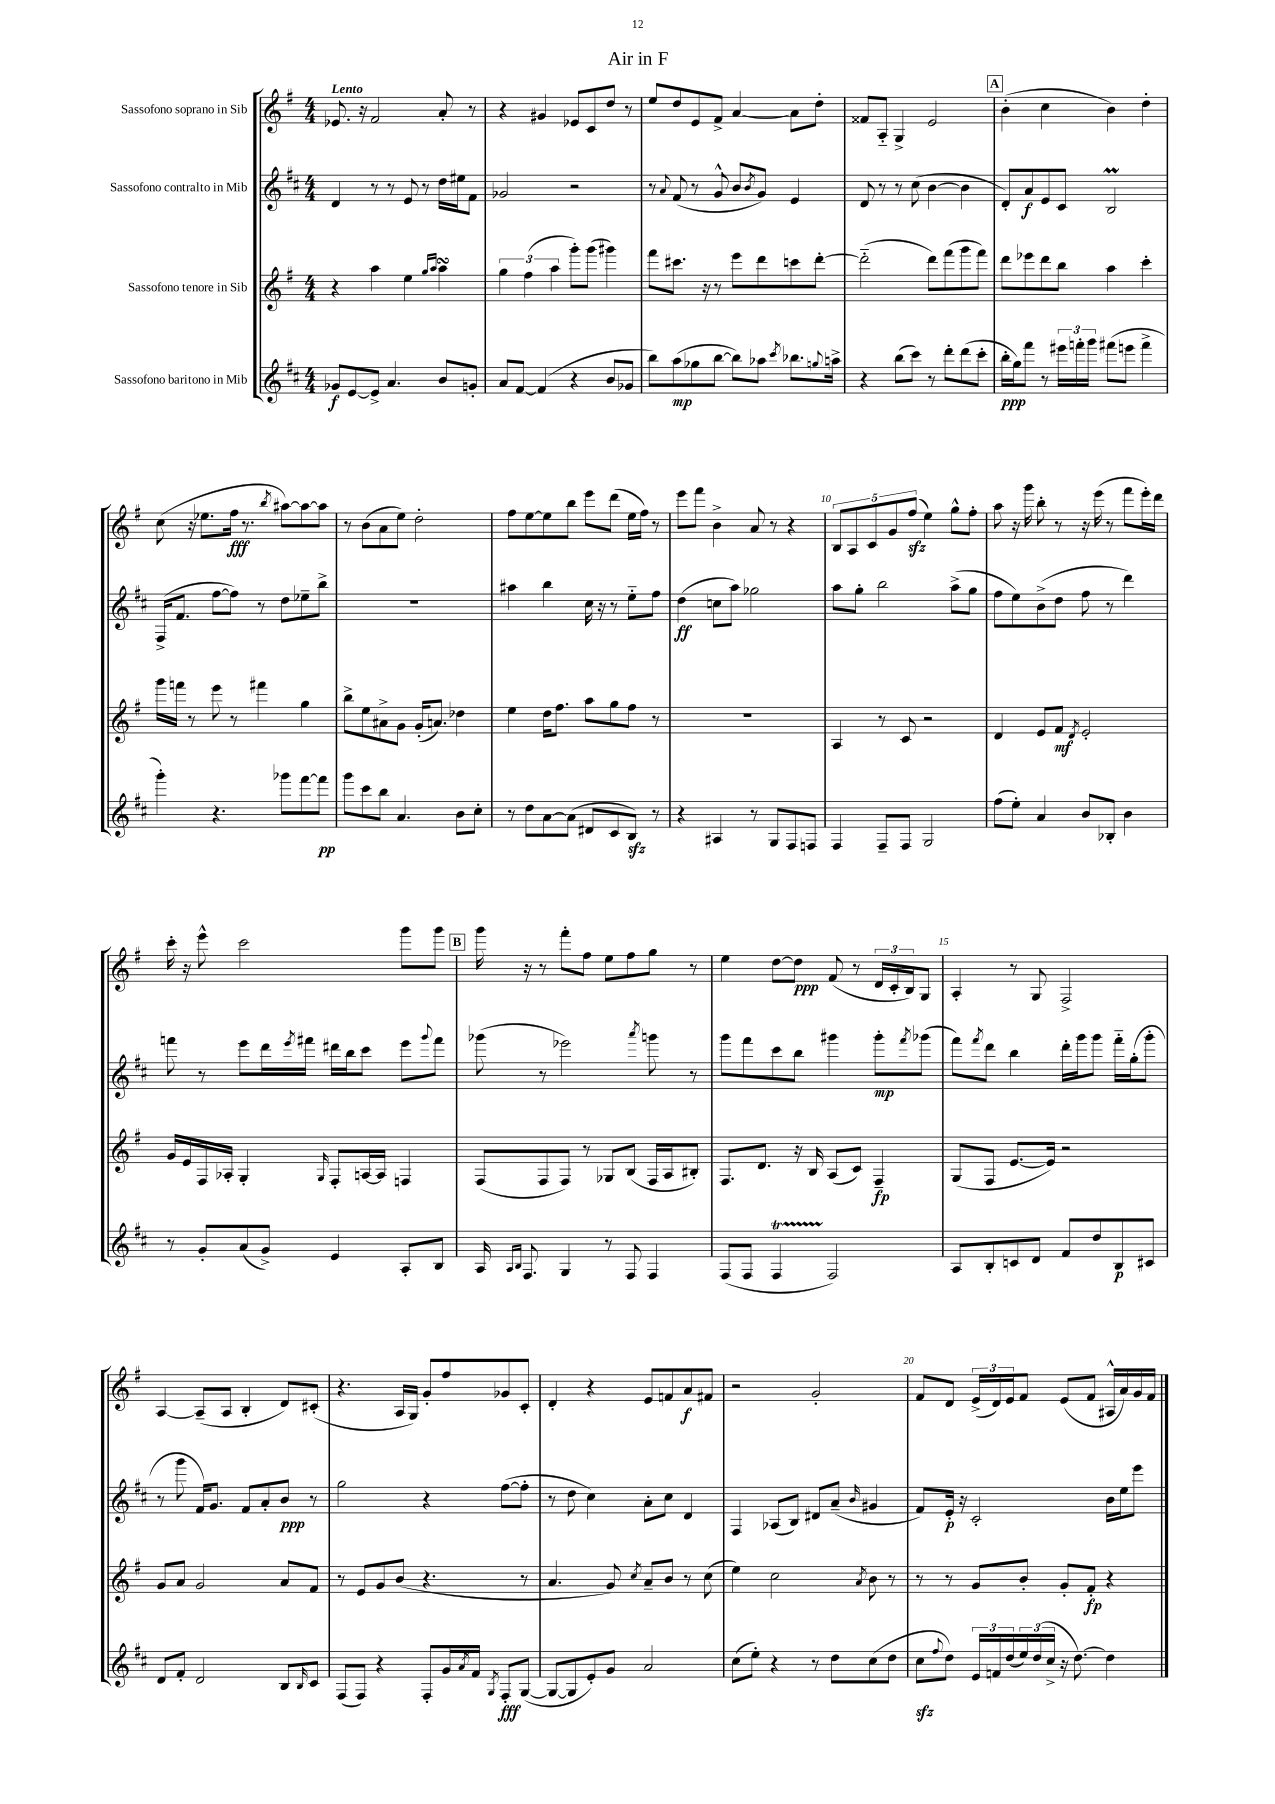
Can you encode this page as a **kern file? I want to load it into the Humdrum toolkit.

**kern	**kern	**kern	**kern
*staff4	*staff3	*staff2	*staff1
*clefG2	*clefG2	*clefG2	*clefG2
*k[f#c#]	*k[f#]	*k[f#c#]	*k[f#]
*M4/4	*M4/4	*M4/4	*M4/4
8g-/L	4r	4d/	8.e-/
[8e/	.	.	.
.	.	.	16r
8e^/]J	4aa\	8r	2f#/
4.a/	.	8r	.
.	4ee\	8e/	.
.	.	8r	.
.	16qqgg/LL	.	.
.	16qqaa/JJ	.	.
8b/L	4aa\	16dd\LL	8a'/
.	.	16ee#\J	.
8g'/J	.	8f#\J	8r
=	=	=	=
8a/L	6gg\	2g-/	4r
[8f#/J	.	.	.
.	(6ff#\	.	.
(4f#/]	.	.	4g#/
.	6aa\	.	.
4r	8ggg'\L)	2r	8e-/L
.	(8ggg\J	.	8c/
8b/L	4ggg#\)	.	8dd/J
8g-/J	.	.	8r
=	=	=	=
8bb\L)	8fff#\L	8r	8ee/L
.	.	8qqa/	.
(8aa\	8.ccc#\J	(8f#/	8dd/
8gg-\	.	8r	8e/
.	16r	.	.
[8bb\J	8r	8g^^/	8f#^/J
8bb\]L)	8eee\L	8b/L	[4a/
.	.	8qb/	.
8aa-\J	8ddd\	8g/J)	.
8qccc#/	.	.	.
8.bb-\L	8ccc\	4e/	8a\]L
.	[8ddd'\J	.	8dd'\J
8qqgg/	.	.	.
16aa^\Jk	.	.	.
=	=	=	=
4r	(2ddd'~\]	8d/	8f##/L
.	.	8r	8A'~/J
(8bb\L	.	8r	4G^/
8ccc#\J)	.	(8cc#\	.
8r	8ddd\L)	[4b\	2e/
8ddd'\L	(8fff#\	.	.
(8ddd\	8ggg\	4b\]	.
8ccc#'\J	8fff#\J)	.	.
=	=	=	=
16bb'\LL	8ddd\L	8d'/L)	(4b'\
16gg\J)	.	.	.
8fff#\J	8eee-\	8a/	.
8r	8ddd\	8e/	4cc\
24eee#\LL	8bb\J	8c#/J	.
24fff'\	.	.	.
24ggg\JJ	.	.	.
(8fff#\L	4aa\	2B/	4b\)
8eee\J	.	.	.
4fff#^\	4ccc'\	.	4dd'\
=	=	=	=
4ggg'\)	16ggg\LL	(16F#^/LK	(8cc\
.	16fff\JJ	8.f#/J	.
.	8r	.	16r
.	.	.	8.ee-\L
4.r	8eee\	[8ff#\L	.
.	8r	8ff#\]J)	16ff#\Jk
.	.	.	8.r
.	4fff#\	8r	.
.	.	.	8qbb/
8ggg-\L	.	8dd\L	[8aa#\L)
[8fff#\	4gg\	8ee-~\	8aa#\_
8fff#\]J	.	8bb^\J	8aa#\]J
=	=	=	=
8ggg\L	8bb^\L	1r	8r
8ccc#\	8ee\	.	(8b\L
8bb\J	8a#^\	.	8a\
4.a/	8g\J	.	8ee\J)
.	(16g'/LK	.	2dd'\
.	8.a/J)	.	.
8b\L	4dd-\	.	.
8cc#'\J	.	.	.
=	=	=	=
8r	4ee\	4aa#\	8ff#\L
8dd\L	.	.	[8ee\
[8a\	16dd\LK	4bb\	8ee\]
.	8.ff#\J	.	.
(8a\]J	.	.	8bb\J
8d#/L	8aa\L	16cc#\	8eee\L
.	.	16r	.
8c#/	8gg\	8r	(8ddd\J
8B/J)	8ff#\J	8ee'~\L	16ee\LL
.	.	.	16ff#\JJ)
8r	8r	8ff#\J	8r
=	=	=	=
4r	1r	(4dd\	8eee\L
.	.	.	8fff#\J
4A#/	.	8cc\L	4b^\
.	.	8aa\J)	.
8r	.	2gg-\	8a/
8G/L	.	.	8r
8F#/	.	.	4r
8F/J	.	.	.
=	=	=	=
4F#/	4A/	8aa\L	10B/L
.	.	.	10A/
.	.	8gg'\J	.
.	.	.	10c/
8F#~/L	8r	2bb\	.
.	.	.	10g/
8F#/J	8c/	.	.
.	.	.	(10ff#/J
2G/	2r	.	4ee\)
.	.	(8aa^\L	8gg^^\L
.	.	8gg\J	8ff#'\J
=	=	=	=
(8ff#\L	4d/	8ff#\L	8aa\
8ee'\J)	.	8ee\)	16r
.	.	.	16ggg\
4a/	8e/L	(8b^\	8bb'\
.	8f#/J	8dd\J	8r
.	8qd/	.	.
8b/L	2e'/	8ff#\	16r
.	.	.	(16eee\
8B-'/J	.	8r	8r
4b\	.	4ddd\)	8fff#\L
.	.	.	16eee'\L)
.	.	.	16ddd\JJ
=	=	=	=
8r	16g/LL	8fff\	16ccc'\
.	16e/	.	16r
8g'/L	16F#/	8r	8eee^^\
.	16A-'/JJ	.	.
(8a/	4G'/	8eee\L	2ccc\
8g^/J)	.	16ddd\L	.
.	.	8qeee/	.
.	.	16fff#\JJ	.
.	16qqG/	.	.
4e/	8F#'/L	16ddd#\LL	.
.	.	16bb\J	.
.	[16A/L	8ccc#\J	.
.	16A/]JJ	.	.
8A'/L	4F/	8eee\L	8ggg\L
.	.	8qqggg/	.
8B/J	.	8fff#\J	8ggg\J
=	=	=	=
16A/	(8F#/L	(8ggg-\	16ggg\
16qqA/LL	.	.	.
16qqB/JJ	.	.	.
8.F#/	.	.	16r
.	8F#/	8r	8r
4G/	8F#/J)	2eee-\)	8fff#'\L
.	8r	.	8ff#\J
8r	8G-/L	.	8ee\L
8F#/	(8B/J	.	8ff#\
.	.	8qaaa/	.
4F#/	16F#/LL	8ggg\	8gg\J
.	16A/J	.	.
.	8B#'/J)	8r	8r
=	=	=	=
(8F#/L	8.F#/L	8ggg\L	4ee\
8F#/J	.	8fff#\	.
.	8.d/J	.	.
4F#/	.	8ccc#\	[8dd\L
.	16r	8bb\J	8dd\]J
.	16B/	.	.
2F#/)	(8A/L	4ggg#\	(8f#/
.	8c/J)	.	8r
.	4F#~/	8ggg#'\L	24d/LL
.	.	.	24c'/
.	.	.	24B/J)
.	.	8qfff#/	.
.	.	(8ggg-\J	8G/J
=	=	=	=
8A/L	(8G/L	8fff#\L)	4A'/
.	.	8qfff#/	.
8B'/	8F#/J	8ddd\J	.
8c/	[8.e/L	4bb\	8r
8d/J	.	.	8G/
.	16e/]Jk)	.	.
8f#/L	2r	16ddd'\LL	2F#^/
.	.	16ggg\J	.
8dd/	.	8ggg\J	.
8B/	.	16fff#'~\LL	.
.	.	(16gg'\J	.
8c#/J	.	8ggg'\J	.
=	=	=	=
8d/L	8g/L	8r	[4A/
8f#'/J	8a/J	8ggg\	.
2d/	2g/	16f#/LK)	(8A~/]L
.	.	8.g/J	.
.	.	.	8A/J
.	.	8f#/L	4B'/
.	.	8a'/	.
8B/L	8a/L	8b/J	8d/L)
16qqB/	.	.	.
8c#/J	8f#/J	8r	(8c#'/J
=	=	=	=
(8F#/L	8r	2gg\	4.r
8F#/J)	8e/L	.	.
4r	8g/	.	.
.	(8b/J	.	16A/LL
.	.	.	16G/JJ)
8F#'/L	4.r	4r	8g'/L
16g/L	.	.	8ff#/
8qa/	.	.	.
16f#/JJ	.	.	.
8qG/	.	.	.
8F#'/L	.	([8ff#\L	8g-/
([8G/J	8r	8ff#'\]J	8c'/J
=	=	=	=
8G/_L	4.a/	8r	4d'/
8G/]	.	8dd\	.
8e'/)	.	4cc#\)	4r
8g/J	8g/)	.	.
.	8qcc/	.	.
2a/	8a~/L	8a'\L	8e/L
.	8b/J	8cc#\J	8f/
.	8r	4d/	8a/
.	(8cc\	.	8f#/J
=	=	=	=
(8cc#\L	4ee\)	4F#/	2r
8ee'\J)	.	.	.
4r	2cc\	(8A-/L	.
.	.	8B/J)	.
8r	.	8d#/L	2g'/
8dd\L	.	(8a~/J	.
.	8qa/	16qqb/	.
(8cc#\	8b\	4g#/	.
8dd\J	8r	.	.
=	=	=	=
8cc#\L	8r	8f#/L)	8f#/L
8qqff#/	.	.	.
8dd\J)	8r	16e'/Jk	8d/J
.	.	16r	.
24e/LL	8g/L	2c#'/	(24e^/LL
24f/	.	.	24d/)
(24dd/	.	.	24e/J
24ee/)	8b'/J	.	8f#/J
(24dd/	.	.	.
24cc#^/JJ	.	.	.
16r	8g'/L	.	(8e/L
[8.dd\)	.	.	.
.	8f#'/J	.	8f#/J
4dd\]	4r	16b\LL	16A#^^/LL
.	.	16ee\J	16a/)
.	.	8eee\J	16g/
.	.	.	16f#/JJ
==	==	==	==
*-	*-	*-	*-
